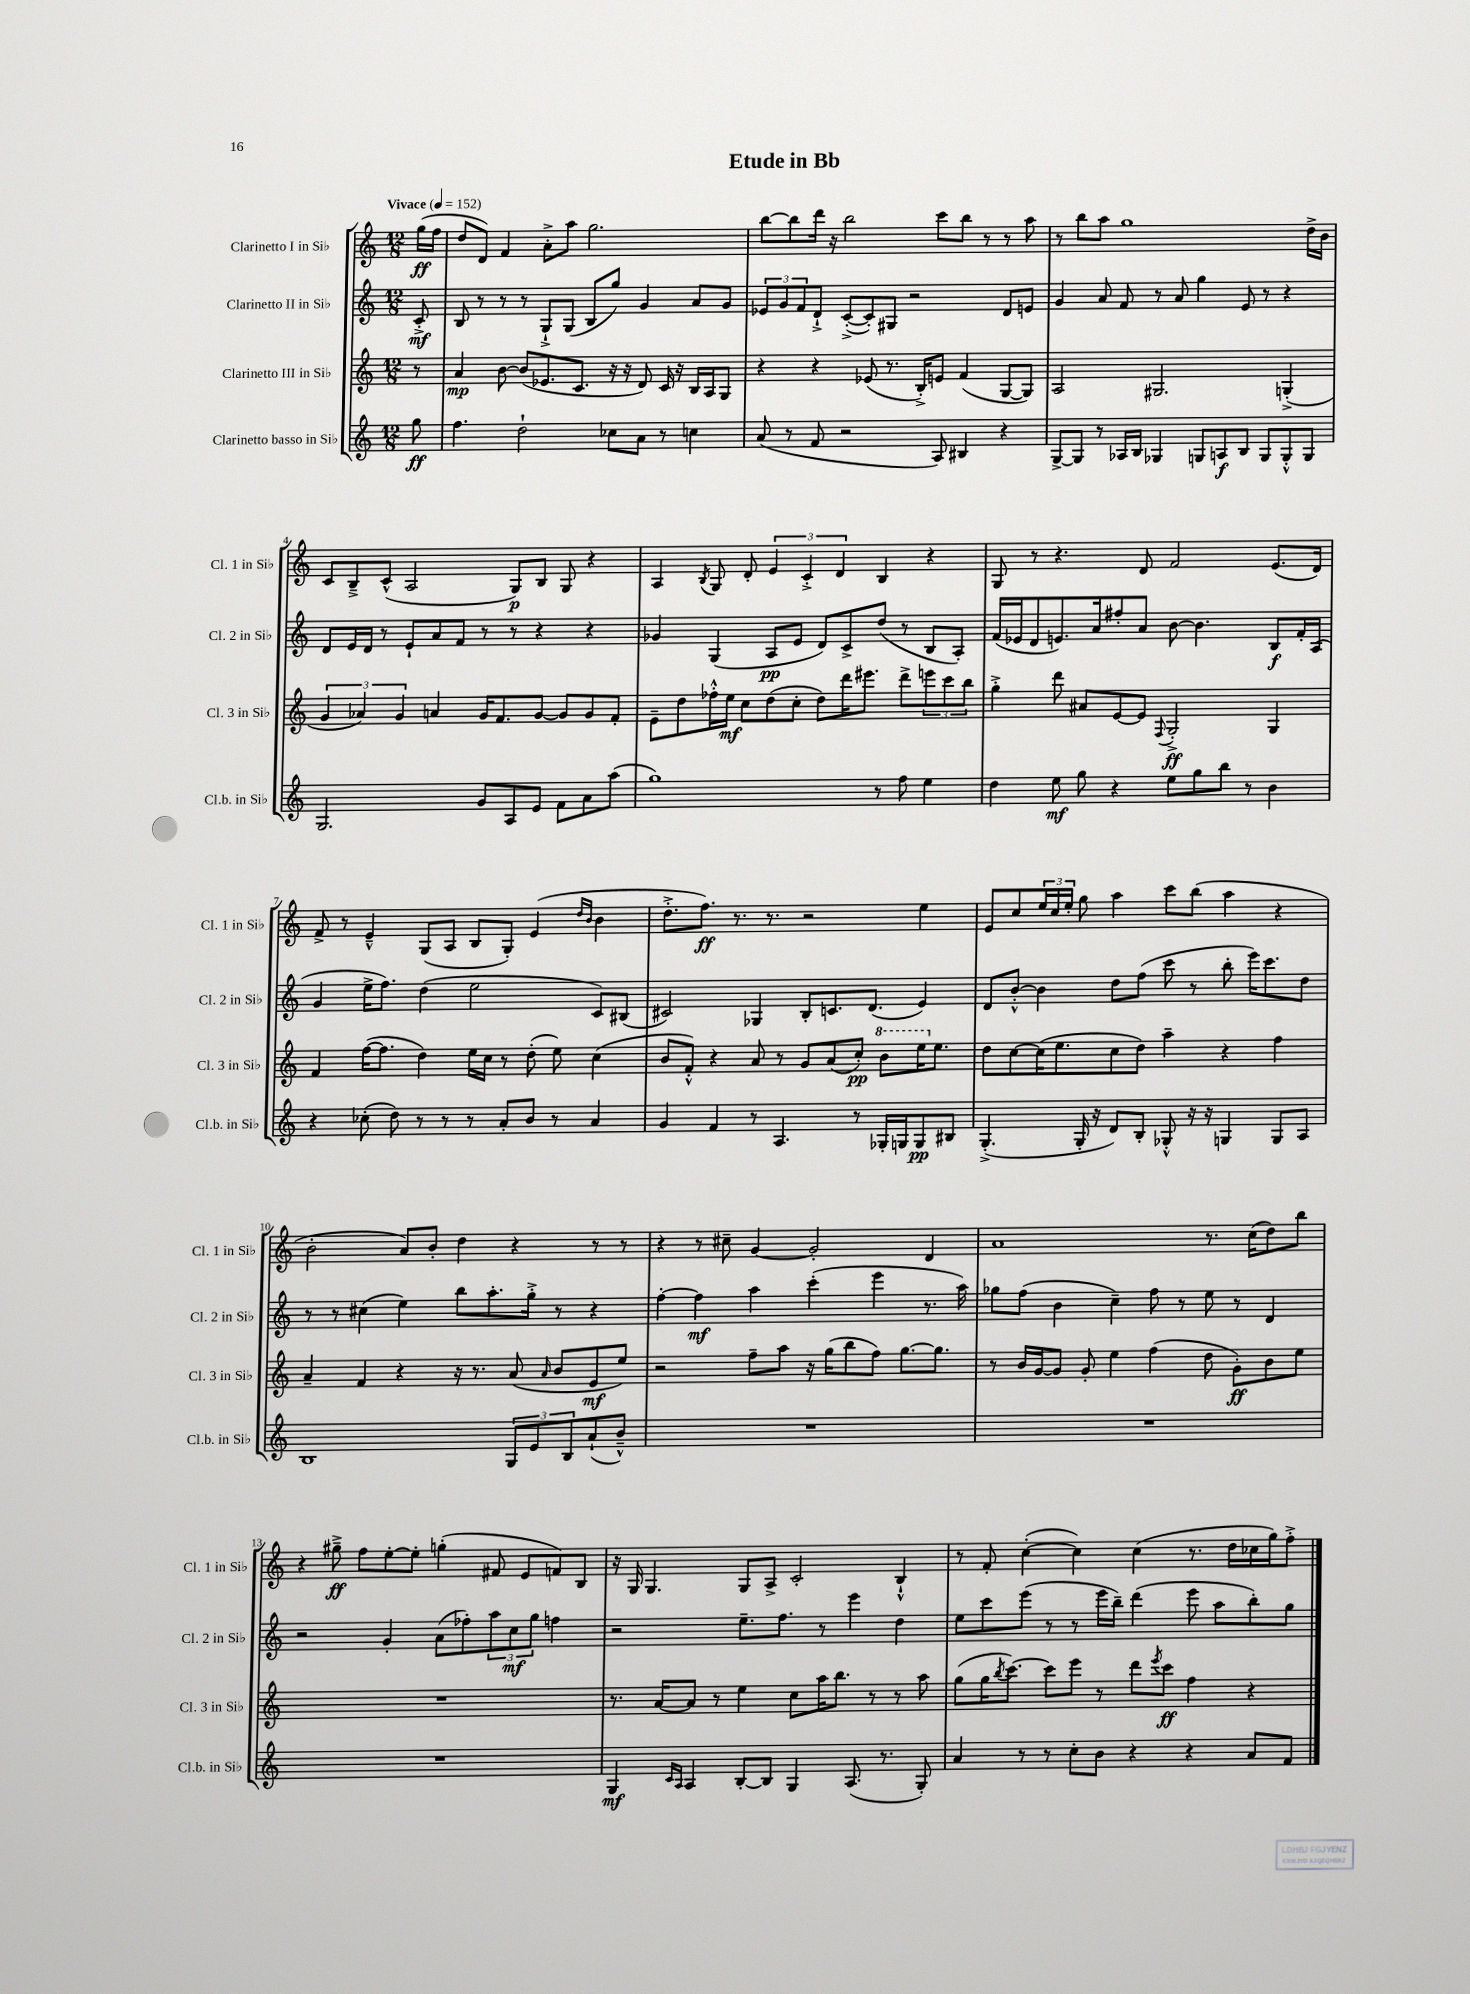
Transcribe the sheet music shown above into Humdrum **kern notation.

**kern	**dynam	**kern	**dynam	**kern	**dynam	**kern	**dynam
*part4	*part4	*part3	*part3	*part2	*part2	*part1	*part1
*staff4	*staff4	*staff3	*staff3	*staff2	*staff2	*staff1	*staff1
*I"Clarinetto basso in Si♭	*	*I"Clarinetto III in Si♭	*	*I"Clarinetto II in Si♭	*	*I"Clarinetto I in Si♭	*
*I'Cl.b. in Si♭	*	*I'Cl. 3 in Si♭	*	*I'Cl. 2 in Si♭	*	*I'Cl. 1 in Si♭	*
*clefG2	*	*clefG2	*	*clefG2	*	*clefG2	*
*k[]	*	*k[]	*	*k[]	*	*k[]	*
*M12/8	*	*M12/8	*	*M12/8	*	*M12/8	*
*MM152	*	*MM152	*	*MM152	*	*MM152	*
=	=	=	=	=	=	=	=
!	!	!	!	!	!	!LO:TX:a:B:t=Vivace	!
8gg\	ff	8r	.	8c'^/	mf	(16gg\LL	ff
.	.	.	.	.	.	16ff\JJ	.
=1	=1	=1	=1	=1	=1	=1	=1
4.ff\	.	4a/	mp	8B/	.	8dd/L	.
.	.	.	.	8r	.	8d/J)	.
.	.	[8b\	.	8r	.	4f/	.
2dd`\	.	(8b/L]	.	8r	.	.	.
.	.	8.e-X/	.	8G`^/L	.	8a'^\L	.
.	.	.	.	(8G/J	.	8aa\J	.
.	.	8.c/J	.	.	.	.	.
.	.	.	.	8B/L	.	2.gg\	.
8cc-X\L	.	16r	.	8gg/J)	.	.	.
.	.	16r	.	.	.	.	.
8a\J	.	8d/)	.	4g/	.	.	.
8r	.	16c/	.	.	.	.	.
.	.	16r	.	.	.	.	.
4ccn\	.	16B/LL	.	8a/L	.	.	.
.	.	16A/J	.	.	.	.	.
.	.	8G/J	.	8g/J	.	.	.
=2	=2	=2	=2	=2	=2	=2	=2
(8a/	.	4r	.	12e-X/L	.	[8bb\L	.
.	.	.	.	12g/	.	.	.
8r	.	.	.	.	.	8bb\]	.
.	.	.	.	12f/	.	.	.
8f/	.	4r	.	8d`^/J	.	16ddd\Jk	.
.	.	.	.	.	.	16r	.
2r	.	.	.	([8c'^/L	.	2bb\	.
.	.	(8e-X/	.	8c'/])	.	.	.
.	.	8.r	.	8G#X/J	.	.	.
.	.	.	.	2r	.	.	.
.	.	16B'^/KL)	.	.	.	.	.
8A/)	.	8en/J	.	.	.	8ccc\L	.
4B#X/	.	(4f/	.	.	.	8bb\J	.
.	.	.	.	.	.	8r	.
4r	.	[8G/L	.	8d/L	.	8r	.
.	.	8G/J])	.	8en/J	.	8aa\	.
=3	=3	=3	=3	=3	=3	=3	=3
[8G^/L	.	2A/	.	4g/	.	8r	.
8G/J]	.	.	.	.	.	8bb\L	.
8r	.	.	.	8a/	.	8aa\J	.
16A-X/LL	.	.	.	8f/	.	1gg	.
16B/JJ	.	.	.	.	.	.	.
4G-X/	.	2.G#X/	.	8r	.	.	.
.	.	.	.	8a/	.	.	.
8Gn/L	.	.	.	4gg\	.	.	.
8An/	f	.	.	.	.	.	.
8B/J	.	.	.	8e/	.	.	.
8G/L	.	.	.	8r	.	.	.
8G'^^/	.	(4Gn'^/	.	4r	.	.	.
8G/J	.	.	.	.	.	16dd^\LL	.
.	.	.	.	.	.	16b\JJ	.
!!LO:LB:g=z
=4	=4	=4	=4	=4	=4	=4	=4
2.G/	.	6g/	.	8d/L	.	8c/L	.
.	.	.	.	16e/L	.	8B~^/	.
.	.	6a-X/)	.	.	.	.	.
.	.	.	.	16d/JJ	.	.	.
.	.	.	.	8r	.	(8c^^/J	.
.	.	6g/	.	.	.	.	.
.	.	.	.	8e`/L	.	2A/	.
.	.	4an/	.	8a/	.	.	.
.	.	.	.	8f/J	.	.	.
8g/L	.	16g/KL	.	8r	.	.	.
.	.	8.f/	.	.	.	.	.
8A/	.	.	.	8r	.	8G/L)	p
8e/J	.	[8g/J	.	4r	.	8B/J	.
8f\L	.	8g/L]	.	.	.	8G/	.
8a\	.	8g/	.	4r	.	4r	.
(8aa\J	.	8f'/J	.	.	.	.	.
=5	=5	=5	=5	=5	=5	=5	=5
1gg)	.	8e~\L	.	4g-X/	.	4A/	.
.	.	8dd\	.	.	.	.	.
.	.	.	.	.	.	8qB/	.
.	.	16ff-X'^^\L	.	(4G/	.	8G/	.
.	.	16ee\JJ	mf	.	.	.	.
.	.	8cc\L	.	.	.	8d'/	.
.	.	(8dd\	.	8A/L	pp	6e/	.
.	.	8cc'\J	.	8e/J	.	.	.
.	.	.	.	.	.	6c'^/	.
.	.	8dd\L)	.	8d/L)	.	.	.
.	.	.	.	.	.	6d/	.
.	.	16ddd\K	.	8c^/	.	.	.
.	.	8.eee#X\J	.	.	.	.	.
8r	.	.	.	(8dd/J	.	4B/	.
8ff\	.	8ddd^\L	.	8r	.	.	.
4ee\	.	12eeen\	.	8B/L	.	4r	.
.	.	12ccc\	.	.	.	.	.
.	.	.	.	8A'/J)	.	.	.
.	.	12bb\J	.	.	.	.	.
=6	=6	=6	=6	=6	=6	=6	=6
4dd\	.	4gg'^\	.	(16f/LL	.	8G/	.
.	.	.	.	16e-X/J	.	.	.
.	.	.	.	8d/	.	8r	.
8ee\	mf	8ddd\	.	8.en/)	.	4.r	.
8gg\	.	8a#X/L	.	.	.	.	.
.	.	.	.	16a/k	.	.	.
4r	.	[8e/	.	8ff#X'/	.	.	.
.	.	8e/J]	.	8a/J	.	8d/	.
.	.	8qqF/	.	.	.	.	.
8ee\L	.	2G'^/	ff	[8b\	.	2f/	.
8gg\	.	.	.	4.b\]	.	.	.
8bb\J	.	.	.	.	.	.	.
8r	.	.	.	.	.	.	.
4b\	.	4G/	.	8B/L	f	(8.e/L	.
.	.	.	.	16f'/L	.	.	.
.	.	.	.	(16A/JJ	.	16d/Jk)	.
!!LO:LB:g=z
=7	=7	=7	=7	=7	=7	=7	=7
4r	.	4f/	.	4g/	.	8f^/	.
.	.	.	.	.	.	8r	.
(8cc-X'\	.	([16ff\KL	.	16ee^\KL	.	4e~^^/	.
.	.	8.ff\J]	.	8.ff\J)	.	.	.
8dd\)	.	.	.	.	.	.	.
8r	.	4dd\)	.	(4dd\	.	(8G/L	.
8r	.	.	.	.	.	8A/J	.
8r	.	16ee\LL	.	2ee\	.	8B/L	.
.	.	16cc\JJ	.	.	.	.	.
8a'/L	.	8r	.	.	.	8G'/J)	.
8b/J	.	(8dd'\	.	.	.	(4e/	.
8r	.	8ee\)	.	.	.	.	.
.	.	.	.	.	.	16qqdd/LL	.
.	.	.	.	.	.	16qqb/JJ	.
4a/	.	(4cc\	.	8c/L)	.	4b\	.
.	.	.	.	(8B#X/J	.	.	.
=8	=8	=8	=8	=8	=8	=8	=8
4g/	.	8b/L	.	2c#X/)	.	8.dd'^\L	.
.	.	8f'^^/J)	.	.	.	.	.
.	.	.	.	.	.	8.ff\J)	ff
4f/	.	4r	.	.	.	.	.
.	.	.	.	.	.	8.r	.
8r	.	8a/	.	4G-X/	.	.	.
.	.	.	.	.	.	8.r	.
4.A/	.	8r	.	.	.	.	.
.	.	8g/L	.	8B'/L	.	2r	.
.	.	(8a/	.	8.cn/	.	.	.
8r	.	8cc'/J)	pp	.	.	.	.
.	.	.	.	(8.d/J	.	.	.
*	*	*8va	*	*	*	*	*
16G-X'/LL	.	8bb\L	.	.	.	.	.
16Gn/J	.	.	.	.	.	.	.
8G/	pp	16eee\K	.	4e/)	.	4ee\	.
*	*	*X8va	*	*	*	*	*
.	.	8.ee\J	.	.	.	.	.
8B#X/J	.	.	.	.	.	.	.
=9	=9	=9	=9	=9	=9	=9	=9
(4.G'^/	.	8dd\L	.	8d/L	.	8e/L	.
.	.	[8cc\	.	[8b'^^/J	.	8cc/	.
.	.	(16cc\K]	.	4b\]	.	24ee/L	.
.	.	.	.	.	.	24cc/	.
.	.	8.ee\	.	.	.	.	.
.	.	.	.	.	.	24ee'/JJ	.
16G'/	.	.	.	.	.	8gg\	.
16r	.	.	.	.	.	.	.
8d/L)	.	8cc\	.	8dd\L	.	4aa\	.
8B'/J	.	8dd\J)	.	(8ff\J	.	.	.
8G-X'^^/	.	4aa~\	.	8ccc\	.	8ccc\L	.
16r	.	.	.	8r	.	(8bb\J	.
16r	.	.	.	.	.	.	.
4Gn/	.	4r	.	8bb'\	.	4aa\	.
.	.	.	.	16eee\KL)	.	.	.
.	.	.	.	8.ccc\	.	.	.
8G/L	.	4ff\	.	.	.	4r	.
8A/J	.	.	.	8dd\J	.	.	.
!!LO:LB:g=z
=10	=10	=10	=10	=10	=10	=10	=10
1B	.	4a~/	.	8r	.	2b'\	.
.	.	.	.	8r	.	.	.
.	.	4f/	.	(4cc#X\	.	.	.
.	.	4r	.	4ee\)	.	8a/L)	.
.	.	.	.	.	.	8b'/J	.
.	.	16r	.	8bb\L	.	4dd\	.
.	.	8.r	.	.	.	.	.
.	.	.	.	8.aa'\	.	.	.
12G/L	.	(8a/	.	.	.	4r	.
.	.	.	.	16gg'^\Jk	.	.	.
12e/	.	.	.	.	.	.	.
.	.	16qqa/	.	.	.	.	.
.	.	8b/L	.	8r	.	.	.
12B/	.	.	.	.	.	.	.
(8a`/	.	8e/	mf	4r	.	8r	.
8b~^^/J)	.	8ee/J)	.	.	.	8r	.
=11	=11	=11	=11	=11	=11	=11	=11
1.r	.	2r	.	[4ff'\	.	4r	.
.	.	.	.	4ff\]	mf	8r	.
.	.	.	.	.	.	8cc#X~\	.
.	.	8ff~\L	.	4aa\	.	[4g/	.
.	.	8aa\J	.	.	.	.	.
.	.	16r	.	(4ccc'\	.	2g'/]	.
.	.	(16gg\KL	.	.	.	.	.
.	.	8bb\	.	.	.	.	.
.	.	8ff\J)	.	4eee\	.	.	.
.	.	[8.gg\L	.	.	.	.	.
.	.	.	.	8.r	.	4d/	.
.	.	8.gg\J]	.	.	.	.	.
.	.	.	.	16aa\)	.	.	.
=12	=12	=12	=12	=12	=12	=12	=12
1.r	.	8r	.	8gg-X\L	.	1a	.
.	.	16b/LL	.	(8ff\J	.	.	.
.	.	[16g/J	.	.	.	.	.
.	.	8g/J]	.	4b\	.	.	.
.	.	8g'/	.	.	.	.	.
.	.	4ee\	.	4cc~\)	.	.	.
.	.	(4ff\	.	8ff\	.	.	.
.	.	.	.	8r	.	.	.
.	.	8dd\	.	8ee\	.	8.r	.
.	.	8g'\L)	ff	8r	.	.	.
.	.	.	.	.	.	(16cc\KL	.
.	.	8b\	.	4d/	.	8dd\)	.
.	.	8ee\J	.	.	.	8bb\J	.
!!LO:LB:g=z
=13	=13	=13	=13	=13	=13	=13	=13
1.r	.	1.r	.	2r	.	4r	.
.	.	.	.	.	.	8gg#X~^\	ff
.	.	.	.	.	.	8ff\L	.
.	.	.	.	4g'/	.	[8ee'\	.
.	.	.	.	.	.	8ee'\J]	.
.	.	.	.	(8a\L	.	(4ggn'\	.
.	.	.	.	8ff-X'\)	.	.	.
.	.	.	.	12aa\	.	8f#X/	.
.	.	.	.	12cc\	mf	.	.
.	.	.	.	.	.	8e/L	.
.	.	.	.	12gg\J	.	.	.
.	.	.	.	4ffn\	.	8fn/)	.
.	.	.	.	.	.	8B/J	.
=14	=14	=14	=14	=14	=14	=14	=14
4G/	mf	8.r	.	2r	.	16r	.
.	.	.	.	.	.	16G/	.
.	.	.	.	.	.	4.G/	.
.	.	[16a/KL	.	.	.	.	.
16qqc/LL	.	.	.	.	.	.	.
16qqA/JJ	.	.	.	.	.	.	.
4A/	.	8a/J]	.	.	.	.	.
.	.	8r	.	.	.	.	.
[8B'/L	.	4ee\	.	8.ee~\L	.	8G/L	.
8B/J]	.	.	.	.	.	8A^/J	.
.	.	.	.	8.ff\J	.	.	.
4G/	.	8cc\L	.	.	.	2c'/	.
.	.	16aa\K	.	8r	.	.	.
.	.	8.bb\J	.	.	.	.	.
(8.A/	.	.	.	4eee\	.	.	.
.	.	8r	.	.	.	.	.
8.r	.	.	.	.	.	.	.
.	.	8r	.	4dd\	.	4B`^^/	.
8G'/)	.	8aa\	.	.	.	.	.
=15	=15	=15	=15	=15	=15	=15	=15
4a/	.	(8gg\L	.	8ee\L	.	8r	.
.	.	16gg\K	.	8ccc\	.	8f'/	.
.	.	8qbb/	.	.	.	.	.
.	.	[8.ccc\J)	.	.	.	.	.
8r	.	.	.	(8eee\J	.	([4cc'\	.
8r	.	8ccc\L]	.	8r	.	.	.
8cc'\L	.	8eee\J	.	8r	.	4cc\])	.
8b\J	.	8r	.	16eee\LL	.	.	.
.	.	.	.	16bb~\JJ)	.	.	.
4r	.	8ddd\L	.	(4ddd\	.	(4cc\	.
.	.	8qeee/	.	.	.	.	.
.	.	8ccc\J	ff	.	.	.	.
4r	.	4ff\	.	8eee\	.	8.r	.
.	.	.	.	8aa\L	.	.	.
.	.	.	.	.	.	16dd\LL	.
8a/L	.	4r	.	8bb'\)	.	16cc-X\	.
.	.	.	.	.	.	16gg\J)	.
8f/J	.	.	.	8gg\J	.	8ff'^\J	.
==	==	==	==	==	==	==	==
*-	*-	*-	*-	*-	*-	*-	*-
